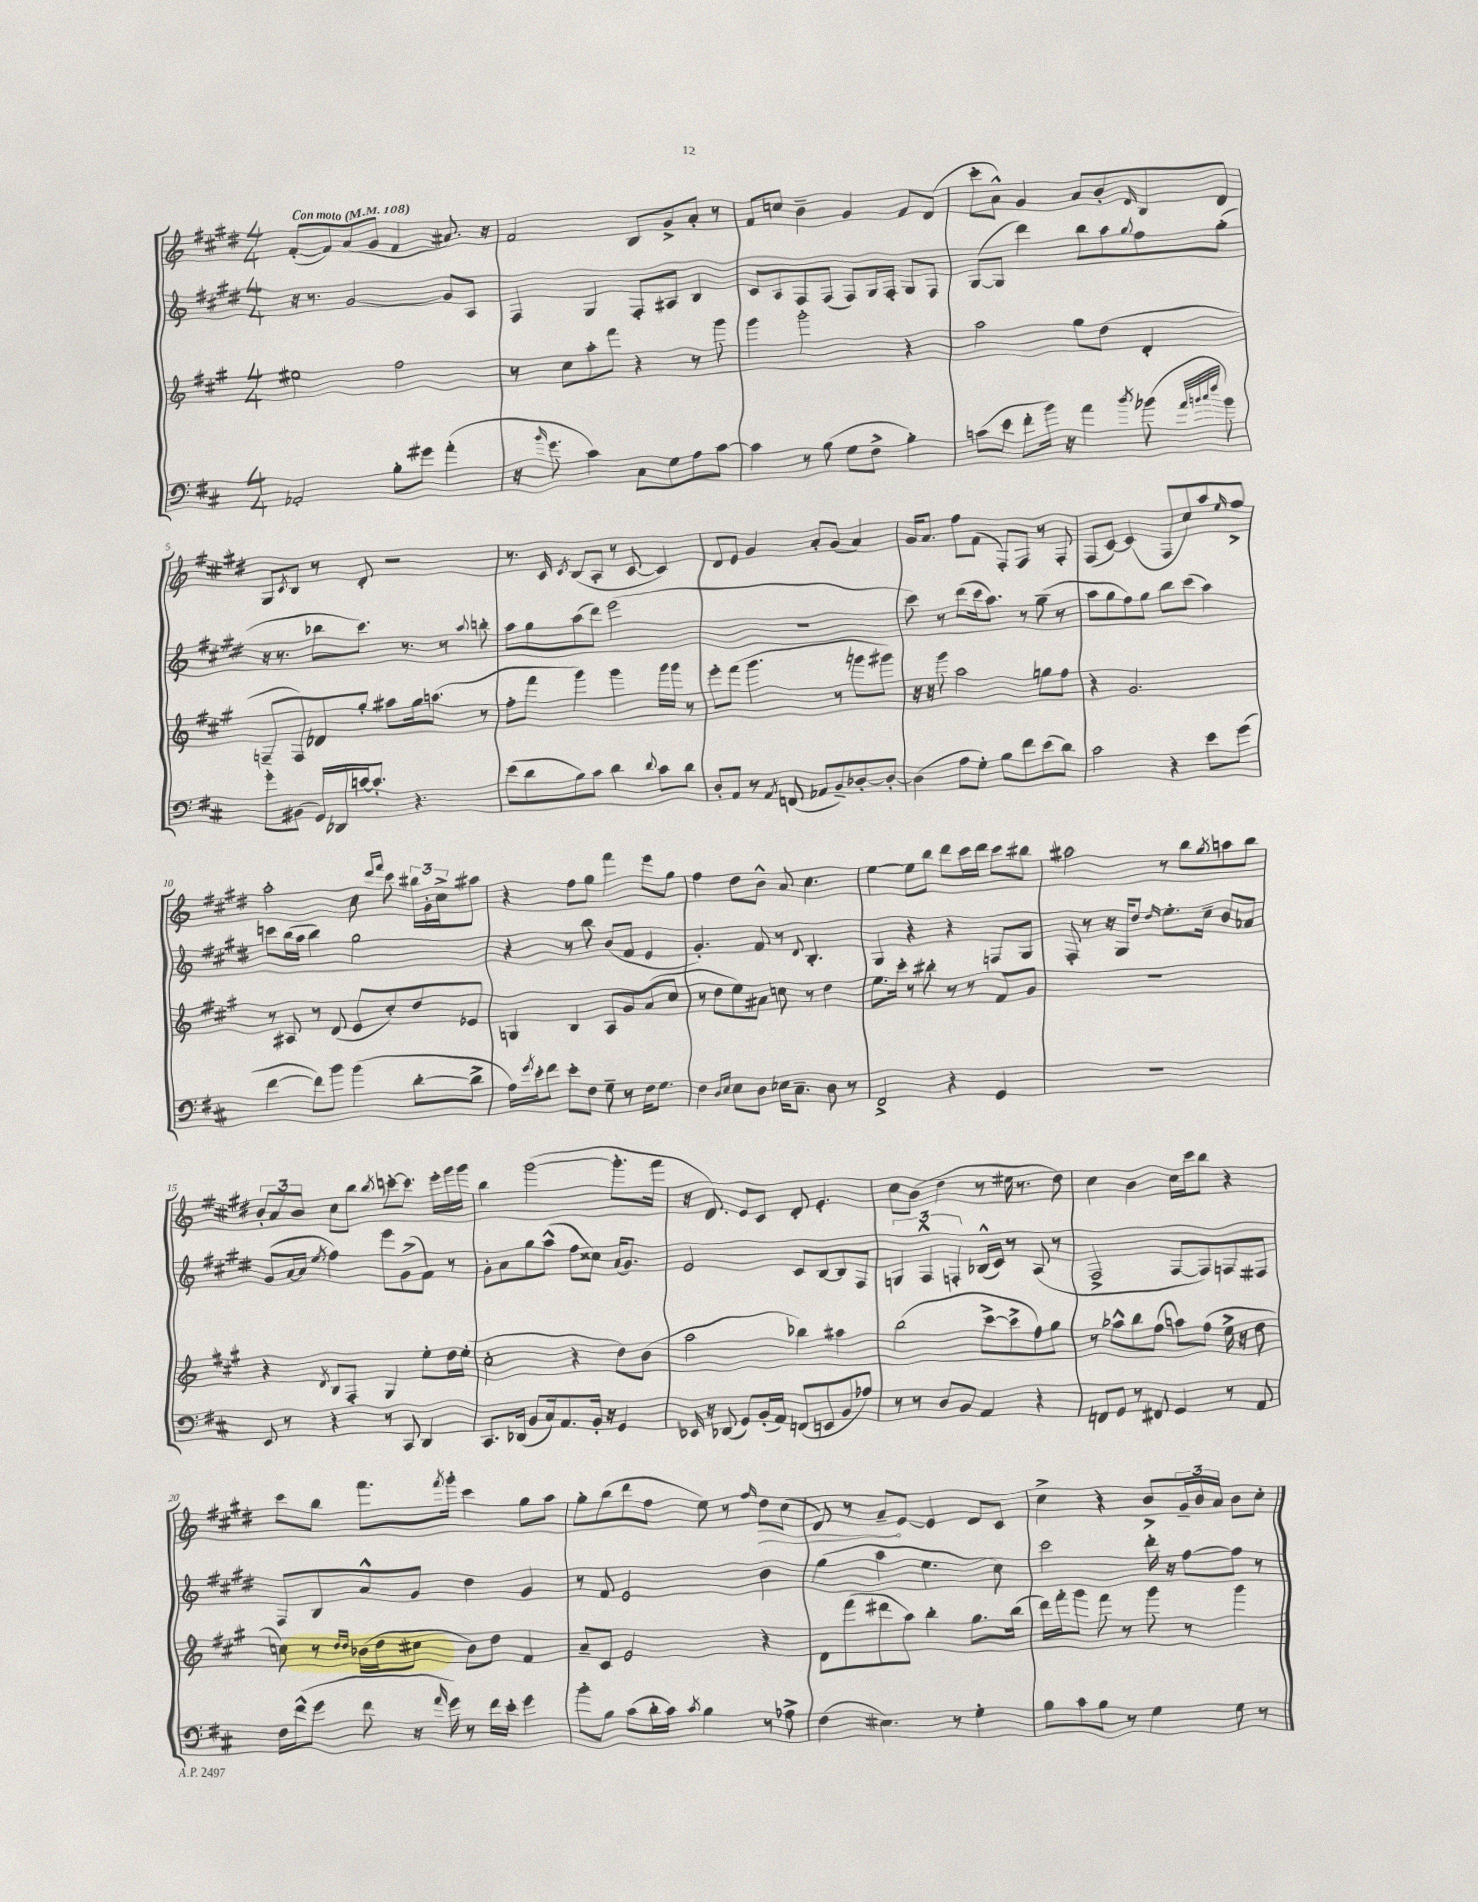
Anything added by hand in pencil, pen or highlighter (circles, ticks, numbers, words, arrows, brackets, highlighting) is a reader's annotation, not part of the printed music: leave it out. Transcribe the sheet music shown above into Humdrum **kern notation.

**kern	**kern	**kern	**kern
*staff4	*staff3	*staff2	*staff1
*clefF4	*clefG2	*clefG2	*clefG2
*k[f#c#]	*k[f#c#g#]	*k[f#c#g#d#]	*k[f#c#g#d#]
*M4/4	*M4/4	*M4/4	*M4/4
*MM108	*MM108	*MM108	*MM108
2AA-'	2ee#	16r	([8f#'
.	.	8.r	.
.	.	.	8f#])
.	.	[2g#	(8a
.	.	.	8g#
8B'	2ff#	.	4f#
8g#	.	.	.
(4a'	.	8g#]	8.a#)
.	.	8A	.
.	.	.	16r
=	=	=	=
16r	8r	4F#	2f#
16qqb	.	.	.
8.g	.	.	.
.	8cc#	.	.
4c#)	8aa'	4G#	.
.	8fff#	.	.
8C#	4r	8F#'	8B
8G	.	8A#	8g#^
8A	8r	4B	8a'
[8c#	8ggg#	.	8r
=	=	=	=
4c#]	4ggg#	8c#	8f#
.	.	8A	8cc
8r	2ggg#'	8F#	4b~
(8B	.	(8F#	.
8G	.	8F#)	4g#
8F#^	.	16G#	.
.	.	16F#'	.
4B')	4r	8G#	8f#
.	.	8F#	(8d#
=	=	=	=
(8c	2aa	([8G#	8ccc#'
8e	.	8G#]	8a^^)
8f#'	.	4ddd#)	4g#
16b)	.	.	.
16r	.	.	.
4a	8gg#	8bb	8a
.	(8dd	8aa	8b'
8qdd	.	8qqgg#	16qqd#
(8b-	4d'	8ff#	8B
32qqa	.	.	.
32qqb	.	.	.
32qqcc#	.	.	.
32qqff#	.	.	.
8b)	.	(8gg#'	8d#
=	=	=	=
8g'	8F~	16r	8G#
.	.	8.r	.
.	.	.	8qc#
(8BB#	8F)	.	8B
16GG)	8d-	8bb-	8r
16DD-	.	.	.
[16c	8gg#'	8.ccc#)	8d#'
8.c']	.	.	.
.	8aa#	.	2r
.	.	8.r	.
4.r	16gg#	.	.
.	(8.aa	.	.
.	.	8r	.
.	.	8qqaa	.
.	8r	8bb'	.
=	=	=	=
(8e	8ff#'	8aa	8.r
8d	8fff#	8gg#	.
.	.	.	16c#
.	.	.	8qc#
8B)	4ggg#)	(8aa	(8B
8c#	.	8ddd#)	8A'
4d	4ggg#	(2eee	8r
.	.	.	[8c#
8qqd	.	.	.
8c#	16ggg#	.	4c#])
.	16ggg#	.	.
8d	8r	.	.
=	=	=	=
8D'	8eee'	1r	8d#
8AA	(8fff#	.	8e
8r	4.ggg#	.	4g#
8qAA	.	.	.
(8FF	.	.	.
8AA-	.	.	8a'
8BB~)	8r	.	(8g#
[8D-'	8ggg	.	4a)
8D-'_	8ggg#)	.	.
=	=	=	=
(4D-]	16r	8ccc#)	16g#
.	16r	.	8.a
.	8ggg#	8r	.
8A	2aa	(8ddd#	8ff#
8G')	.	16ccc#	(8f#
.	.	8.aa)	.
8B	.	.	8F#')
8f#	.	8r	8F#
(8e	8gg	(8gg#~	8r
8d)	8ff#	8r	8F#'
=	=	=	=
2c#	4r	8aa	(8F#
.	.	8gg#	[8c#)
.	2.g#	8ff#)	(4c#]
.	.	8gg#	.
4r	.	8bb	8F#
.	.	(8ccc#	8cc#)
8e	.	4aa)	8aa
.	.	.	16qqee
(8g	.	.	8ff#^
=	=	=	=
[4f#	8r	8ccc	2aa'
.	8A#	(16bb	.
.	.	16aa	.
8f#])	8r	4bb)	.
8b	(8d	.	.
(4b	8e	2gg#	8cc#
.	.	.	16qqddd#
.	.	.	16qqfff#
.	8cc#')	.	8ccc#
[8d'	8dd	.	24bb#
.	.	.	24g#'
.	.	.	24cc#^
8d^]	8e-	.	8aa#
=	=	=	=
16A)	4G	4r	4r
8qg	.	.	.
16e'	.	.	.
8f#	.	.	.
8e'	4B	8r	8ff#
8F#	.	8bb	8gg#
8G~	8A	(8b	4fff#
8r	8g#	8f#	.
16F#	(8a	4e	8eee
8.G	.	.	.
.	8cc#	.	8gg#
=	=	=	=
4F#	8r	4.g#')	4ff#
.	8dd	.	.
16qqD	.	.	.
16qqE	.	.	.
8E	8ee)	.	8dd#
8D	8a#	8f#	8b^^
16E-	8cc	8r	8a
8.C#~	.	.	.
.	.	8qqd#	.
.	8r	4.B'	4.cc#
8D	4dd	.	.
8r	.	.	.
=	=	=	=
2FF#^	8.ee	4G#	[4ee
.	16ccc#'	.	.
.	8r	4r	8ee]
.	8bb#'	.	8bb
4r	8r	4r	8ddd#
.	8r	.	16ccc#
.	.	.	16ddd#
4GG	8f#	8F	8ccc#
.	8g#	8G#	8bb#
=	=	=	=
1r	1r	8F#'	2aa#
.	.	8r	.
.	.	16r	.
.	.	16G#	.
.	.	8dd#	.
.	.	16qqdd#	.
.	.	8.ee'	8r
.	.	.	8bb
.	.	16cc#~	.
.	.	.	8qgg#
.	.	8b	8aa
.	.	8a-	8bb
=	=	=	=
8EE	4r	(8g#	12b'
.	.	.	12a
8r	.	[16a	.
.	.	.	12b
.	.	16a]	.
.	8qd	8qee	.
4r	8B	4ff#)	8cc#
.	8F#'	.	8bb
.	.	.	8qbb
8r	4G#	8eee	[8ccc'
8CC#	.	(8g#^	8.ccc]
4DD	8ee'	8f#)	.
.	.	.	16eee'
.	16dd	8r	16ggg#
.	(16ee'	.	16ggg#
=	=	=	=
8.CC#	2cc#'	8g#'	4bb
.	.	8a	.
(16DD-	.	.	.
8BB	.	8gg#	([2ggg#
16C#)	.	(8aa^^	.
8.AA	.	.	.
.	4r	8ff#	.
16BB'	.	8cc##)	.
16r	.	.	.
4GG	8dd)	(16a	8.ggg#']
.	.	8.g#)	.
.	(8b	.	.
.	.	.	16fff#
=	=	=	=
16EE-	2aa	2e	16r
16r	.	.	8.d#)
(8DD-	.	.	.
8GG)	.	.	8e
(16BB'	.	.	8c#
16AA)	.	.	.
(8FF	4bb-)	8c#	8d#'
8EE	.	[8B	4.e'
8BB	4aa#	8B]	.
8A-)	.	8F#	.
=	=	=	=
8r	(2bb	6G	8cc#
8r	.	.	(8b
.	.	6F#^^	.
8D	.	.	4dd#
.	.	6F'	.
8BB	.	.	.
4AA	[8ccc#^	(16B-^^	8r
.	.	16c#)	.
.	8ccc#^]	8r	16ee#
.	.	.	8.r
4r	8ff#)	(8A	.
.	8gg#	8r	8dd#)
=	=	=	=
8FF	8r	2F#^	4cc#
8GG	8aa-^^	.	.
8r	8bb	.	4b
8FF#	(8ff#	.	.
4GG	8aa)	[8F#	16cc#
.	.	.	16ccc#
.	(8ff#	8F#])	8bb
8r	16ee^	8F	4r
.	16r	.	.
8AA	8dd	8F#	.
=	=	=	=
16F#	8cc)	8F#	8ccc#
(16f#^^	.	.	.
8g	8r	8B	8bb
.	16qqdd	.	.
.	16qqdd	.	.
8f#	(16b-	8a^^	8.fff#
.	16dd	.	.
16r	8cc#	8g#	.
16qqa	.	.	8qfff#
16g)	.	.	16ggg#'
8r	8b-)	4dd#	4ccc#
16f#	8dd	.	.
16e'	.	.	.
4g	4f#	4g#	8gg#
.	.	.	8aa
=	=	=	=
8b'	8a~	8r	8gg#'
8B	8c#	8f#	(8bb
(8c#	2e	2e	8ddd#
16d'	.	.	8ff#
16c#)	.	.	.
8qc#	.	.	.
4B	.	.	8ee)
.	.	.	8r
.	.	.	16qqff#
8r	4r	4b	8dd#
8A-^	.	.	(8cc#
=	=	=	=
(4F#	8d	(4gg#	8d#)
.	(8fff#	.	8r
4.E#)	8ddd#	4aa	8a~
.	8aa)	.	[8e
.	4bb'	4.ee	4e]
8r	.	.	.
4G'	8.gg#	.	8d#
.	.	8cc#)	8c#
.	(16bb	.	.
=	=	=	=
8B	16ddd)	2ccc#	4cc#^
.	16fff#'	.	.
8c#	8ggg#	.	.
8B	8fff#	.	4r
8r	8r	.	.
4G	8ggg#	16ddd#'	8b^
.	.	16r	.
.	8r	[8ff#	24g#~
.	.	.	24b
.	.	.	24a
8G	4ggg#	8ff#]	8b
8r	.	8r	8cc#'
==	==	==	==
*-	*-	*-	*-
